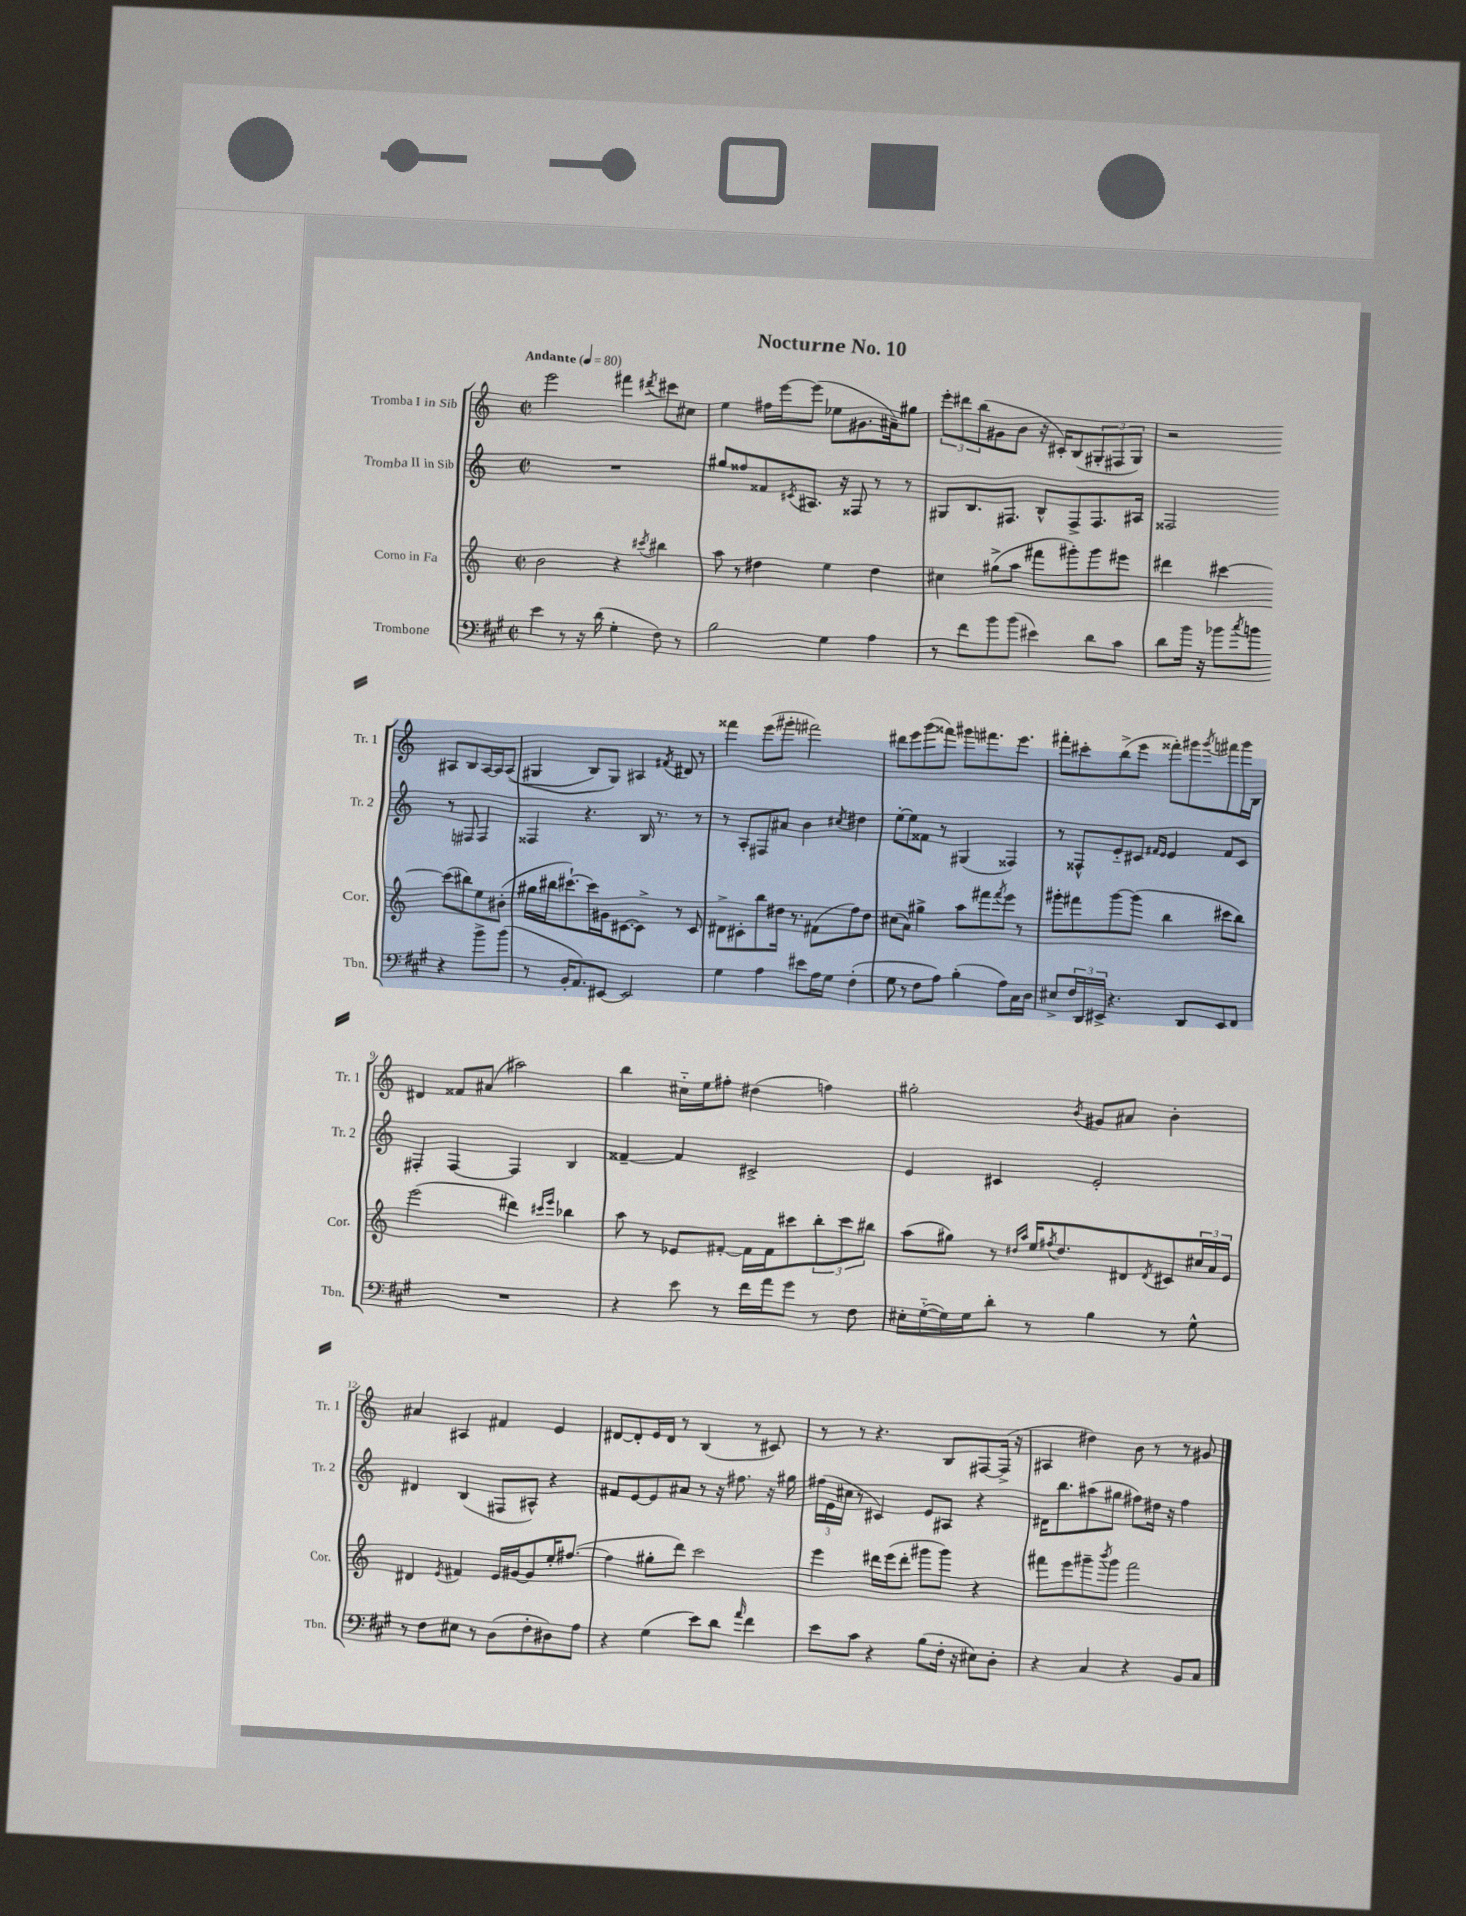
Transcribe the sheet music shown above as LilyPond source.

\header { title = "Nocturne No. 10" }
<<
\new StaffGroup <<
\new Staff = "s0" \with { instrumentName = "Tromba I in Sib" shortInstrumentName = "Tr. 1" } {
    \clef treble \key c \major \defaultTimeSignature \time 2/2 \tempo "Andante" 4 = 80
    e'''2 fis'''4 \acciaccatura { dis'''8 } cis'''8 cis''8 |
    e''4 fis''16 e'''16~ e'''8( ees''8 gis'8. ais'16--) gis''8 |
    \tuplet 3/2 { e'''8-. dis'''8 b''8( } gis'8 b'8 r16 cis'16-.) b8( \tuplet 3/2 { gis8-. fis8 gis8) } |
    r2 ais8 b8 ais16~ ais16 ais8(\( |
    gis4 b8) gis8\) ais4 \acciaccatura { fis'8 } dis'8 r8 |
    fisis'''4 e'''8( gis'''8-. fis'''2) |
    dis'''8 e'''8 g'''8( fisis'''8) gis'''8 fis'''8. e'''8. |
    fis'''8-. cis'''8-. b''8->( e'''8 fisis'''8-.) gis'''8 \acciaccatura { gis'''8 } fis'''8 gis'''16 b16 |
    dis'4 fisis'8 ais'8( ais''2) |
    b''4 cis''16-_ e''16 fis''8-. dis''4( f''4) |
    gis''2-. \acciaccatura { b'8 } gis'8 ais'8 b'4-. |
    ais'4 ais4 fis'4 e'4 |
    dis'8~ dis'8-. e'16 dis'16 r8 b4( r8 cis'8) |
    r8 r8 r4. b8 fis8~ fis16->( r16 |
    ais4 dis''4) b'8 r8 r8 gis'8 \bar "|." |
}
\new Staff = "s1" \with { instrumentName = "Tromba II in Sib" shortInstrumentName = "Tr. 2" } {
    \clef treble \key c \major \defaultTimeSignature \time 2/2
    R1 |
    gis''8 fisis''8 fisis'8 \acciaccatura { cis'8 } ais8. r16 fisis8 r8 r8 |
    gis8 b8. fis8. b8-^ fis8-> fis8. ais16 |
    fisis2 r8 fis8 fis4 |
    fisis4 r4. b16 r8. r8 |
    r8 a8-. fis8 ais'8 b'4 \acciaccatura { cis''8 } dis''4 |
    e''8~-. e''8 fisis'8 r8 gis4( fisis4) |
    r8 fisis8-^ e'8-_ cis'8 \grace { fis'16 e'16 } e'4 fis'8 cis'8 |
    fis4-. fis4~ fis4 b4 |
    fisis'4~-- fisis'4 cis'2-> |
    e'4 cis'4 e'2-. |
    dis'4 b4( fis8 ais8-^) r4 |
    fis'8 e'8~ e'8 ais'8 r8 r16 fis''8. r16 gis''16 |
    \tuplet 3/2 { fis''16( e'16 cis''16 } r8 cis'4) e'8 ais8 r4 |
    dis'16 b''8. ais''8( gis''8 fis''8) dis''16 r16 fis''4 \bar "|." |
}
\new Staff = "s2" \with { instrumentName = "Corno in Fa" shortInstrumentName = "Cor." } {
    \clef treble \key c \major \defaultTimeSignature \time 2/2
    b'2 r4 \acciaccatura { cis'''8 } bis''4 |
    a''8 r8 dis''4 e''4 dis''4 |
    cis''4 gis''8->( a''8 fis'''8 gis'''8-.) gis'''8 eis'''8 |
    dis'''4 cis'''4~ cis'''8( bis''8) e''8 bis'8-.( |
    gis''16 bis''16 cis'''8.~-!) cis'''16 gis'16 cis'8.~ cis'8-> r8 cis'8 |
    dis'8-> cis'8-. b''8 dis''16 r8. fis'8( f''8) dis''8 |
    cis''8( a'8) gis''4-> a''8 fis'''8 \acciaccatura { fis'''8 } e'''8 r8 |
    gis'''8-. fis'''8 gis'''8~ gis'''8( b''4 cis'''8 b''8) |
    e'''2( dis'''4) \grace { cis'''16 e'''16 } bes''4 |
    a''8 r8 ees'8 fis'8~-. fis'16 fis'16 cis'''8 \tuplet 3/2 { b''8-. cis'''8 bis''8 } |
    a''8( gis''8) r8 \grace { dis''16 a''16 } e''16 \acciaccatura { fis''8 } dis''8. dis'8 \acciaccatura { dis'8 } cis'8 \tuplet 3/2 { cis''16 a'16 e'16 } |
    dis'4 \acciaccatura { e'8 } fis'4 e'16 gis'16~ gis'8 e''16-. fis''8.~( |
    fis''4 gis''8-. d'''8) c'''2 |
    e'''4 dis'''16 e'''16( dis'''8-. gis'''8 gis'''8) r4 |
    fis'''8 e'''8 gis'''8-- \acciaccatura { b'''8 } gis'''8 fis'''2 \bar "|." |
}
\new Staff = "s3" \with { instrumentName = "Trombone" shortInstrumentName = "Tbn." } {
    \clef bass \key a \major \defaultTimeSignature \time 2/2
    e'4 r8 r16 d'16( gis4-. fis8) r8 |
    b2 gis4 a4 |
    r8 fis'8 b'8 b'8( eis'4) d'8 cis'8 |
    d'8 b'16 r16 bes'8 \acciaccatura { cis''8 } b'8 r4 b'8-> b'8( |
    r8 b,16-. a,8.) eis,8~ eis,2 |
    gis4 a4 eis'8 a16 gis16 fis4-.( |
    gis8 r8 fis8 a8) b4-.( a8) cis16 d16 |
    eis8-> \tuplet 3/2 { fis16 d,16 eis,16-> } r4. d,8 eis,8 fis,8 |
    R1 |
    r4 e'8 r8 fis'16 a'16 gis'8 r8 fis8 |
    eis16-. gis16~-_( gis16) gis16 d'8-. r8 b4 r8 gis8-^ |
    r8 fis8 eis8 r8 d8( fis8-. dis8) a8 |
    r4 gis4( e'8) d'8 \grace { a'16 } fis'4 |
    e'8 cis'8 r4 b8( fis16-. r16 eis8) d8-. |
    r4 cis4 r4 b,8 cis8 \bar "|." |
}
>>
>>
